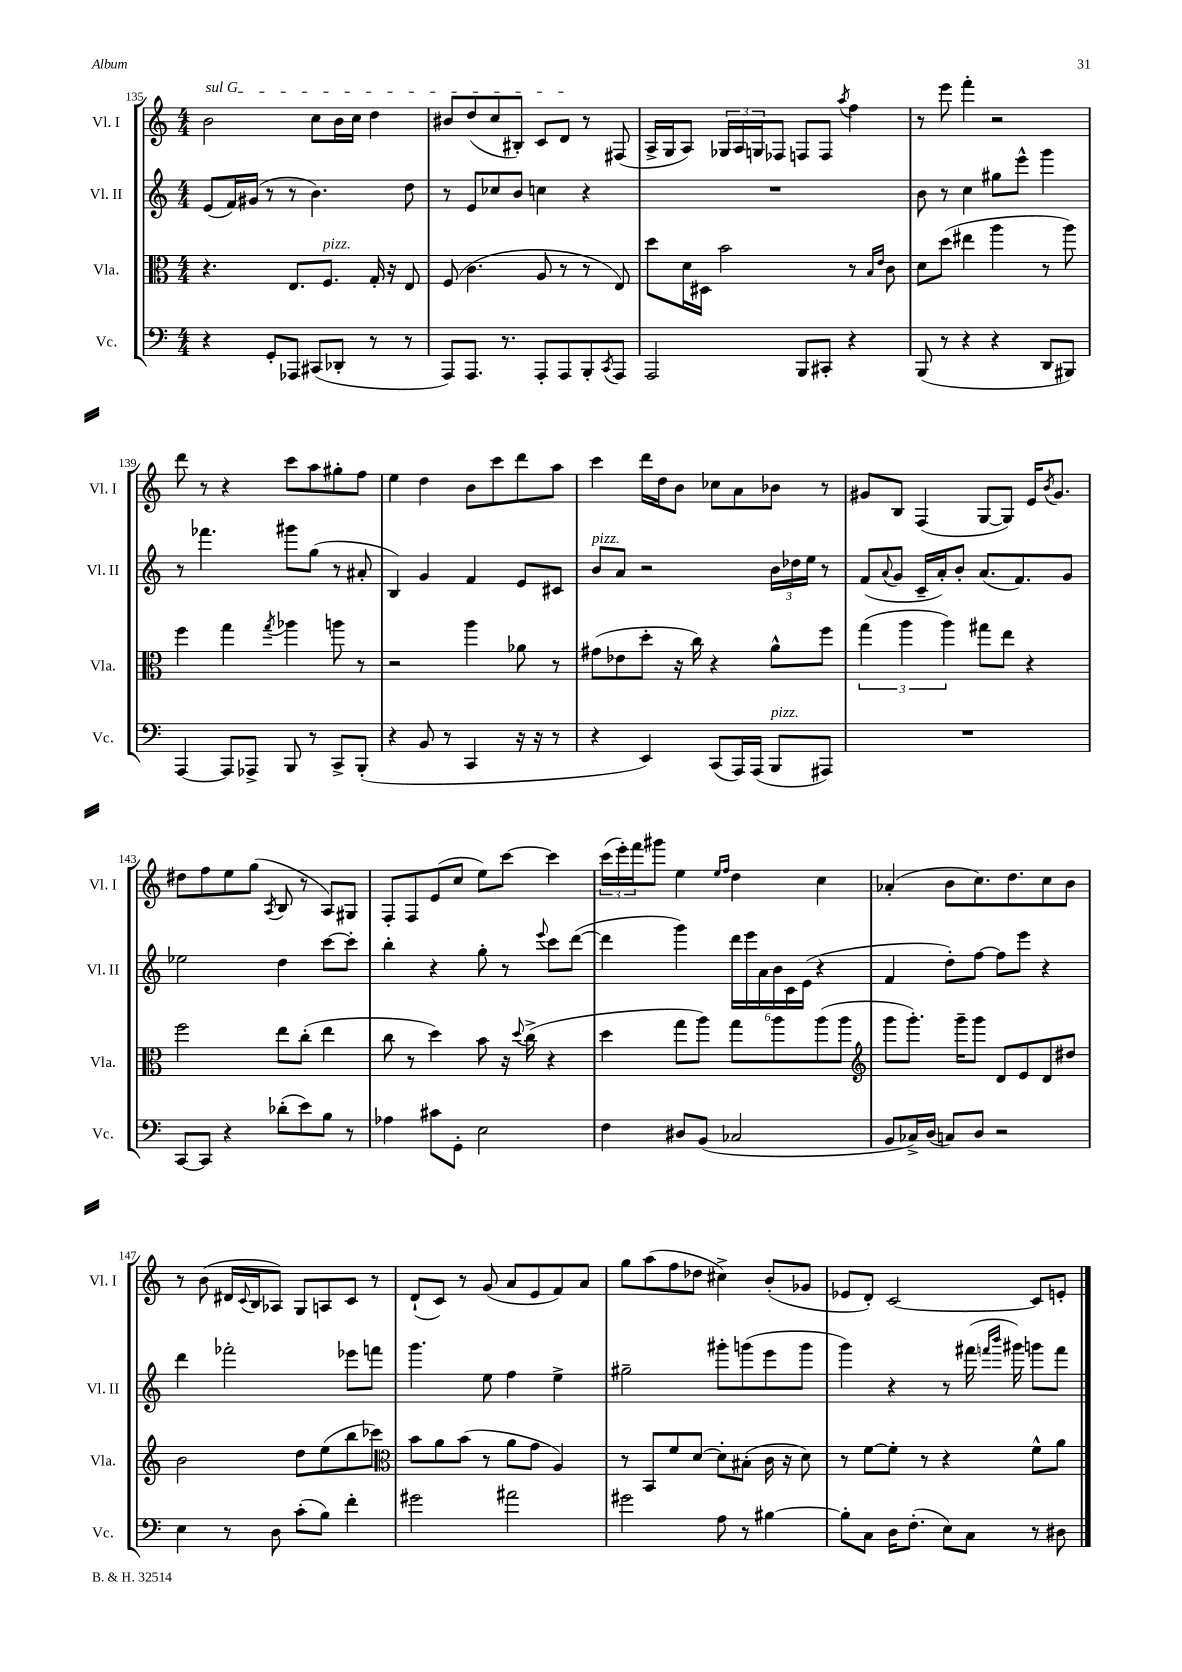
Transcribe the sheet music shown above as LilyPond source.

<<
\new StaffGroup <<
\new Staff = "s0" \with { instrumentName = "Vl. I" shortInstrumentName = "Vl. I" } {
    \clef treble \key c \major \numericTimeSignature \time 4/4
    \once \override TextSpanner.bound-details.left.text = \markup { \italic "sul G" } b'2\startTextSpan c''8 b'16 c''16 d''4 |
    bis'8 d''8( c''8 bis8-.) c'8 d'8\stopTextSpan r8 fis8( |
    a16-> g16 a8) \tuplet 3/2 { ges16 a16 g16 } fes8 f8 f8 \acciaccatura { a''8 } f''4 |
    r8 e'''8 f'''4-. r2 |
    d'''8 r8 r4 c'''8 a''8 gis''8-. f''8 |
    e''4 d''4 b'8 c'''8 d'''8 a''8 |
    c'''4 d'''16 d''16 b'8 ces''8 a'8 bes'8 r8 |
    gis'8 b8 f4( g8~ g8) e'16 \acciaccatura { b'8 } gis'8. |
    dis''8 f''8 e''8 g''8( \acciaccatura { a8 } b8 r8 a8) gis8 |
    f8-. f8 e'8( c''8 e''8) c'''8~ c'''4 |
    \tuplet 3/2 { c'''16( e'''16-.) f'''16 } gis'''8 e''4 \grace { e''16 f''16 } d''4 c''4 |
    aes'4-.( b'8 c''8.) d''8. c''8 b'8 |
    r8 b'8( dis'16 \appoggiatura { c'8 } b16 aes8) g8 a8 c'8 r8 |
    d'8-!( c'8) r8 g'8( a'8 e'8 f'8) a'8 |
    g''8 a''8( f''8 des''8 cis''4->) b'8-.( ges'8 |
    ees'8 d'8-.) c'2~ c'8 e'8-. \bar "|." |
}
\new Staff = "s1" \with { instrumentName = "Vl. II" shortInstrumentName = "Vl. II" } {
    \clef treble \key c \major \numericTimeSignature \time 4/4
    e'8( f'16) gis'16( r8 r8 b'4.) d''8 |
    r8 e'8 ces''8 b'8 c''4 r4 |
    R1 |
    b'8 r8 c''4 gis''8 e'''8-^ g'''4 |
    r8 fes'''4. gis'''8 g''8( r8 ais'8-. |
    b4) g'4 f'4 e'8 cis'8 |
    b'8^\markup { \italic "pizz." } a'8 r2 \tuplet 3/2 { b'16 des''16 e''16 } r8 |
    f'8( \appoggiatura { a'8 } g'8 c'16-- a'16-.) b'8-. a'8.( f'8.) g'8 |
    ees''2 d''4 c'''8~ c'''8-. |
    b''4-. r4 g''8-. r8 \appoggiatura { e'''8 } c'''8 d'''8~( |
    d'''4 g'''4) \tuplet 6/4 { d'''16 e'''16 a'16 b'16 c'16 e'16( } r4 |
    f'4 d''8-.) f''8~ f''8 e'''8 r4 |
    d'''4 fes'''2-. ees'''8 f'''8 |
    g'''4. e''8 f''4 e''4-> |
    gis''2-- gis'''8-. g'''8( e'''8 g'''8 |
    g'''4) r4 r8 fis'''16( \grace { f'''16 b'''16 } gis'''16) g'''8 f'''8 \bar "|." |
}
\new Staff = "s2" \with { instrumentName = "Vla." shortInstrumentName = "Vla." } {
    \clef alto \key c \major \numericTimeSignature \time 4/4
    r4. e8. f8.^\markup { \italic "pizz." } g16-. r16 e8 |
    f8( c'4. a8 r8 r8 e8) |
    d''8 d'16 dis16 b'2 r8 \grace { b16 e'16 } c'8 |
    d'8 d''8( eis''4 a''4 r8 a''8) |
    f''4 g''4 \acciaccatura { g''8 } aes''4 a''8 r8 |
    r2 a''4 aes'8 r8 |
    gis'8( ees'8 d''8-. r16 c''16) r4 a'8-^ f''8 |
    \tuplet 3/2 { g''4( a''4 a''4) } gis''8 e''8 r4 |
    f''2 e''8 c''8-.( e''4 |
    c''8 r8 d''4) b'8 r16 \appoggiatura { d''8 } c''16->( r4 |
    d''4 g''8 a''8) g''8 a''8 a''8( a''8 |
    \clef treble g'''8 g'''8.-.) g'''16-- g'''8 d'8 e'8 d'8 dis''8 |
    b'2 d''8 e''8( b''8 ces'''8) |
    \clef alto b'8 a'8 b'8( r8 a'8 g'8 a4) |
    r8 b,8 f'8 d'8~ d'8-. bis8-.( c'16 r16 d'8) |
    r8 f'8~ f'8-. r8 r4 f'8-^ a'8 \bar "|." |
}
\new Staff = "s3" \with { instrumentName = "Vc." shortInstrumentName = "Vc." } {
    \clef bass \key c \major \numericTimeSignature \time 4/4
    r4 g,8-. aes,,8 cis,8( des,8-. r8 r8 |
    a,,8) a,,8. r8. a,,8-. a,,8 b,,8-. \acciaccatura { c,8 } a,,8 |
    a,,2 b,,8 cis,8-. r4 |
    b,,8( r8 r4 r4 d,8 bis,,8) |
    a,,4~ a,,8 aes,,8-> b,,8 r8 c,8-> b,,8-.( |
    r4 b,8 r8 c,4 r16 r16 r8 |
    r4 e,4) c,8( a,,16) a,,16( b,,8^\markup { \italic "pizz." } ais,,8) |
    R1 |
    c,8~ c,8 r4 des'8-.( e'8) b8 r8 |
    aes4 cis'8 g,8-. e2 |
    f4 dis8 b,8( ces2 |
    b,8 ces16->) d16( c8) d8 r2 |
    e4 r8 d8 c'8-.( b8) f'4-. |
    gis'2 ais'2 |
    gis'2 a8 r8 bis4~ |
    bis8-. c8 d16 f8.-.( e8) c8 r8 dis8 \bar "|." |
}
>>
>>
\layout { \context { \Score currentBarNumber = #135 } }
